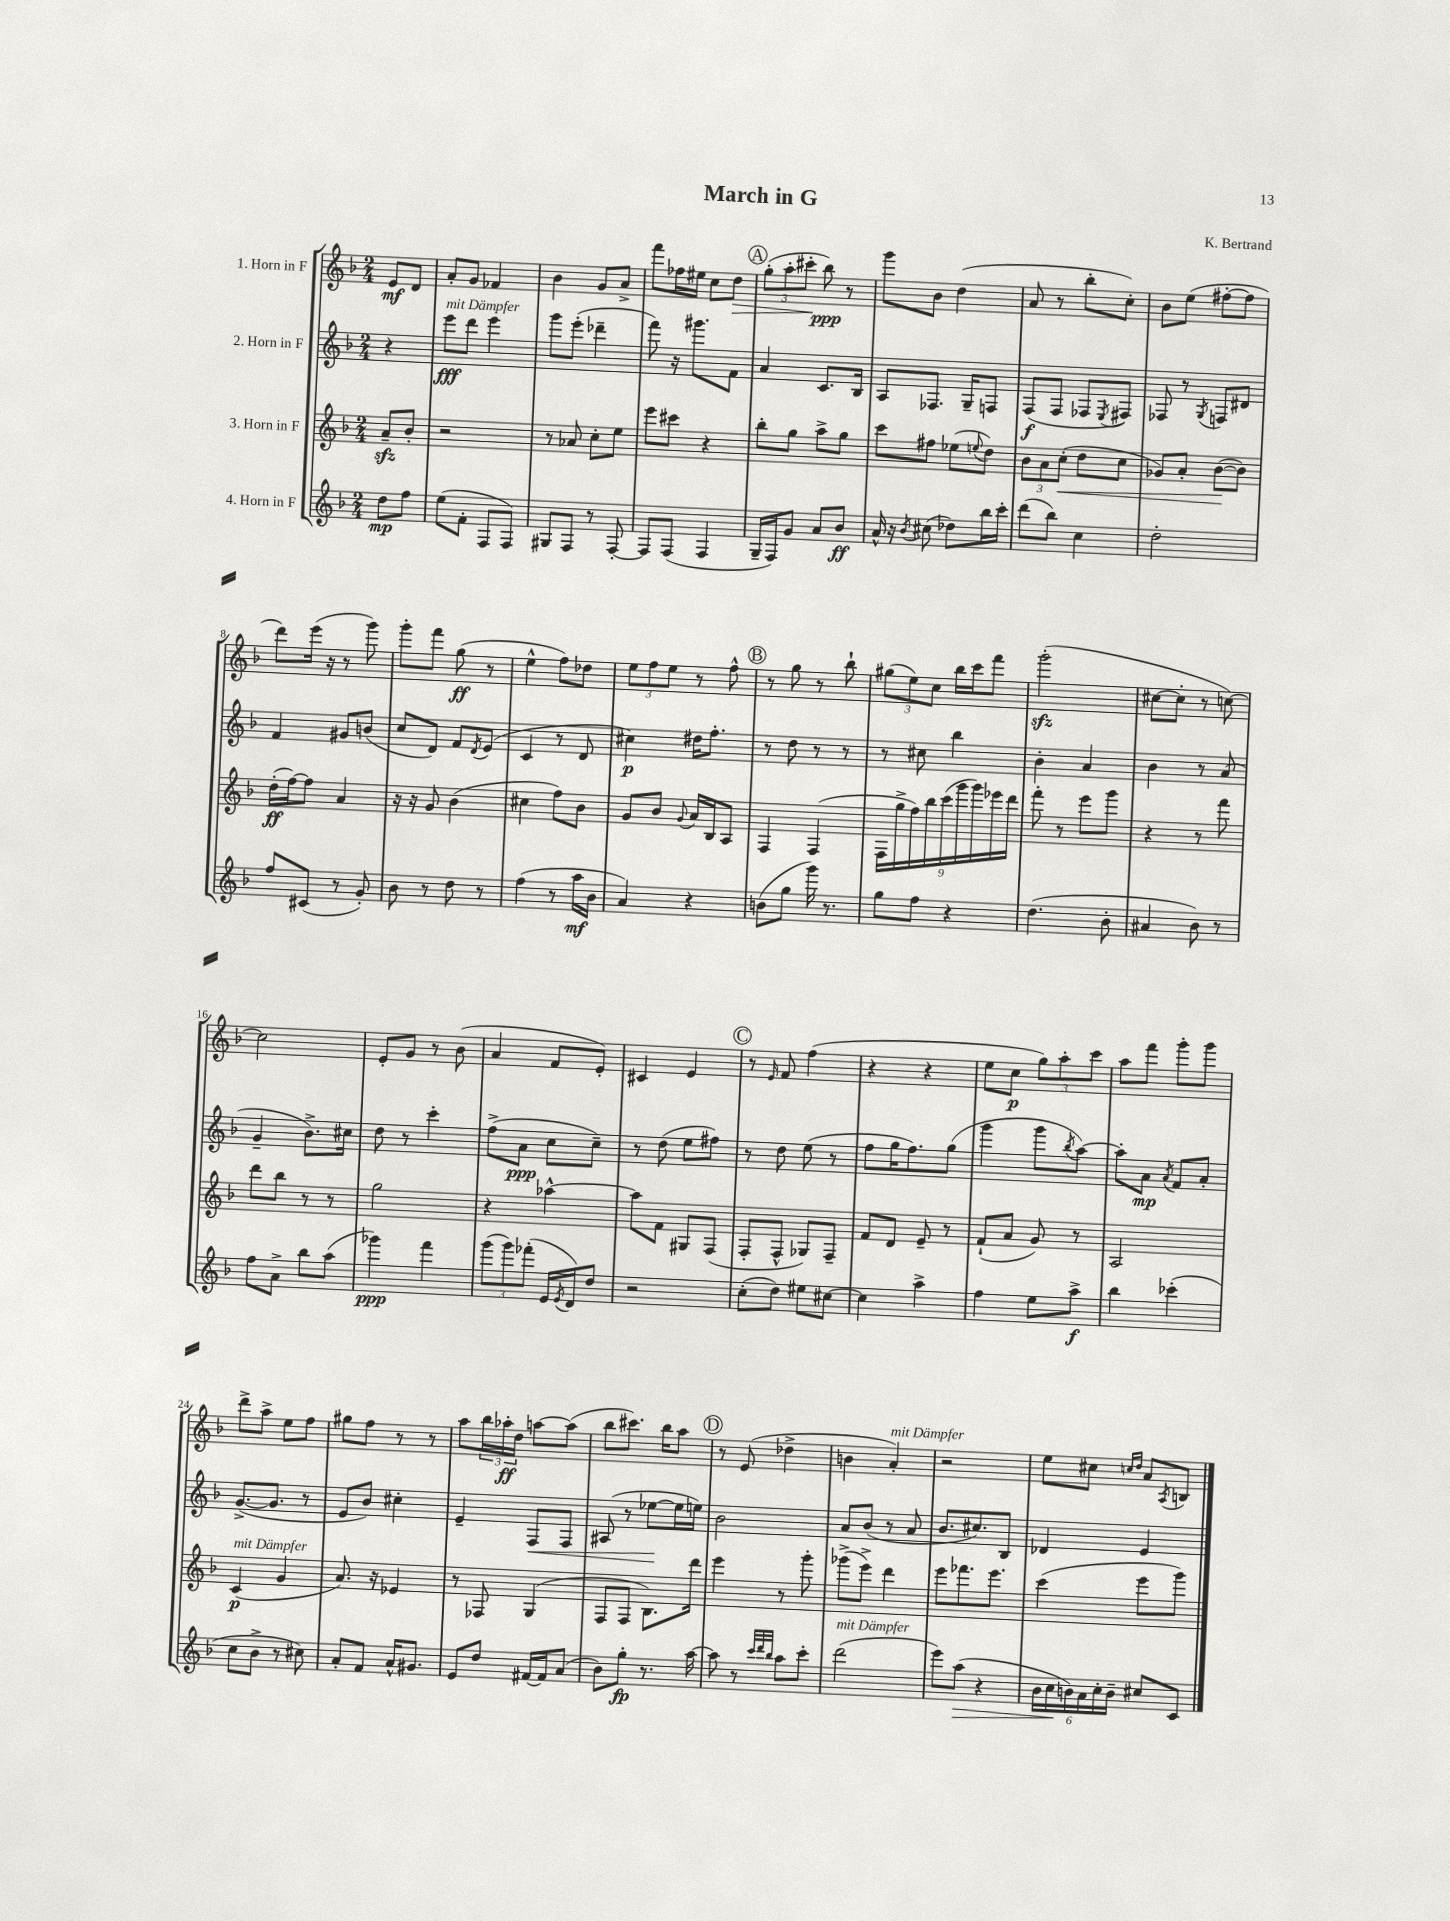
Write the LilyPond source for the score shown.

\header { title = "March in G" composer = "K. Bertrand" }
<<
\new StaffGroup <<
\new Staff = "s0" \with { instrumentName = "1. Horn in F" } {
    \clef treble \key f \major \numericTimeSignature \time 2/4 \partial 4
    e'8\mf d'8 |
    a'8-. g'8 fes'4 |
    bes'4 g'8 a'8-> |
    f'''8 fes''16 eis''16 c''8 d''8\> |
    \mark \markup { \circle "A" } \tuplet 3/2 { g''8-.( a''8-. cis'''8-.\! } bes''8\ppp) r8 |
    g'''8 bes'8 d''4( |
    a'8 r8 bes''8-. c''8-.) |
    bes'8 e''8( fis''8~-. fis''8 |
    d'''8) e'''16( r16 r8 g'''8) |
    g'''8-. f'''8 g''8\ff( r8 |
    e''4-^ f''8) des''8 |
    \tuplet 3/2 { e''8 f''8 e''8 } r8 f''8-^ |
    \mark \markup { \circle "B" } r8 g''8 r8 bes''8-! |
    \tuplet 3/2 { gis''8( e''8) c''8 } bes''16 c'''16 f'''8 |
    g'''2-.\sfz( |
    cis''8~ cis''8-. r8 c''8~) |
    c''2 |
    e'8-. g'8 r8 bes'8( |
    a'4 f'8 e'8-.) |
    cis'4 e'4 |
    \mark \markup { \circle "C" } r8 \grace { e'16 } f'8 f''4( |
    r4 r4 |
    e''8 c''8\p \tuplet 3/2 { g''8) a''8-. c'''8 } |
    a''8 f'''8 g'''8-. g'''8 |
    d'''8-> a''8-> e''8 f''8 |
    gis''8 f''8 r8 r8 |
    a''8 \tuplet 3/2 { bes''16 aes''16-.\ff d''16 } a''8~ a''8( |
    bes''8 cis'''8.) bes''16 a''8 |
    \mark \markup { \circle "D" } r8 e'8( des''4-> |
    b'4 a'4-.^\markup { \italic "mit Dämpfer" }) |
    r2 |
    e''8 cis''8 \grace { c''16 d''16 } a'8 \acciaccatura { a8 } b8 \bar "|." |
}
\new Staff = "s1" \with { instrumentName = "2. Horn in F" } {
    \clef treble \key f \major \numericTimeSignature \time 2/4 \partial 4
    r4 |
    e'''8\fff^\markup { \italic "mit Dämpfer" } d'''8 e'''4 |
    g'''8 e'''8-.( des'''4-- |
    f'''8) r16 gis'''8. f'8 |
    \mark \markup { \circle "A" } a'4 c'8. bes16 |
    a8 fes8. g16-- f8 |
    f8\f( f8 fes8 \acciaccatura { e8 } fis8) |
    fes8 r8 \acciaccatura { g8 } f8 dis'8 |
    f'4 gis'8 b'8( |
    c''8 d'8) f'8 \acciaccatura { d'8 } e'8( |
    c'4 r8 d'8 |
    cis''4\p) dis''16 f''8.-. |
    \mark \markup { \circle "B" } r8 d''8 r8 r8 |
    r8 cis''8 bes''4 |
    bes'4-. a'4 |
    bes'4 r8 a'8( |
    g'4-- bes'8.->) cis''16 |
    d''8 r8 c'''4-. |
    f''8->( a'8\ppp c''8 c''8--) |
    r8 d''8( e''8 fis''8) |
    \mark \markup { \circle "C" } r8 d''8 e''8( r8 |
    f''8 g''16 f''8.) g''8( |
    g'''4 g'''8 \acciaccatura { bes''8 } a''8~) |
    a''8-. a'8\mp \acciaccatura { a'8 } f'8 a'8-. |
    g'8.~->( g'8. r8 |
    e'8 bes'8) cis''4-. |
    e'4-- f8\< f8 |
    ais8( r8 ees''8~\! ees''16 e''16) |
    \mark \markup { \circle "D" } bes'2 |
    a'8 bes'8( r8 a'8 |
    bes'8. cis''8.) bes8 |
    des'4 e'4 \bar "|." |
}
\new Staff = "s2" \with { instrumentName = "3. Horn in F" } {
    \clef treble \key f \major \numericTimeSignature \time 2/4 \partial 4
    a'8--\sfz bes'8-. |
    r2 |
    r8 aes'8 c''8-. e''8 |
    e'''8 cis'''8 r4 |
    \mark \markup { \circle "A" } bes''8-. g''8 a''8-> g''8 |
    c'''8 fis''8 ees''8( \appoggiatura { e''8 } d''8) |
    \tuplet 3/2 { bes'8 a'8 c''8-.\<( } d''8 c''8 |
    ges'8) a'8-. bes'8~\!( bes'8) |
    d''16-.\ff( f''16~) f''8 a'4 |
    r16 r16 g'8 bes'4( |
    cis''4 f''8) bes'8 |
    g'8 bes'8 \appoggiatura { g'8 } a'16 bes16 a8 |
    \mark \markup { \circle "B" } f4 f4( |
    \tuplet 9/8 { f16 g''16-> f''16) bes''16 c'''16( g'''16 g'''16) ees'''16 d'''16 } |
    f'''8-. r8 e'''8 g'''8 |
    r4 r8 f'''8 |
    d'''8 bes''8 r8 r8 |
    g''2 |
    r4 aes''4~-^ |
    aes''8 f'8 gis8 f8( |
    \mark \markup { \circle "C" } f8-. f8-^ ges8) f8-- |
    f'8 d'8 e'8-- r8 |
    f'8-!( a'8 g'8) r8 |
    a2 |
    c'4\p^\markup { \italic "mit Dämpfer" }( g'4 |
    a'8.) r16 ees'4 |
    r8 fes8 g4( |
    f8 f8 bes8.) d'''16 |
    \mark \markup { \circle "D" } e'''4 r8 g'''8-. |
    ges'''8->( e'''8->) d'''4 |
    e'''8 fes'''8. e'''8. |
    c'''4( e'''8 g'''8) \bar "|." |
}
\new Staff = "s3" \with { instrumentName = "4. Horn in F" } {
    \clef treble \key f \major \numericTimeSignature \time 2/4 \partial 4
    d''8\mp f''8 |
    e''8( f'8-. f8 f8) |
    gis8 f8 r8 f8~-. |
    f8 f8( f4 |
    \mark \markup { \circle "A" } g16-- f16) g'8 a'8 bes'8\ff |
    a'16-^ r16 \acciaccatura { bes'8 } cis''8( des''8) bes''16 c'''16-. |
    d'''8( bes''8) c''4 |
    d''2-. |
    f''8 cis'8( r8 g'8-.) |
    bes'8 r8 d''8 r8 |
    f''4( r8 a''16\mf bes'16 |
    a'4) r4 |
    \mark \markup { \circle "B" } b'8( g''8 g'''16) r8. |
    g''8 f''8 r4 |
    d''4.( bes'8-. |
    ais'4 bes'8) r8 |
    f''8 a'8-> bes''8 a''8( |
    ges'''4\ppp) f'''4 |
    \tuplet 3/2 { g'''8( g'''8) fes'''8-.( } e'16 \acciaccatura { e'8 } d'16) d''8 |
    r2 |
    \mark \markup { \circle "C" } c''8-.( d''8) eis''8 cis''8~ |
    cis''4 a''4-> |
    f''4 e''8 a''8->\f |
    bes''4 ces'''4-.( |
    c''8 bes'8-> r8 cis''8) |
    a'8-. f'8 a'16-^ gis'8. |
    e'8 d''8 fis'16~ fis'16 a'8( |
    bes'8) g''8-.\fp r8. a''16~ |
    \mark \markup { \circle "D" } a''8 r8 \grace { c'''32 d'''32 bes''32 } a''8 c'''8-. |
    d'''2^\markup { \italic "mit Dämpfer" }( |
    e'''8) a''8\>( r4 |
    \tuplet 6/4 { bes'16 c''16\! b'16) a'16 c''16-. b'16-- } cis''8 c'8 \bar "|." |
}
>>
>>
